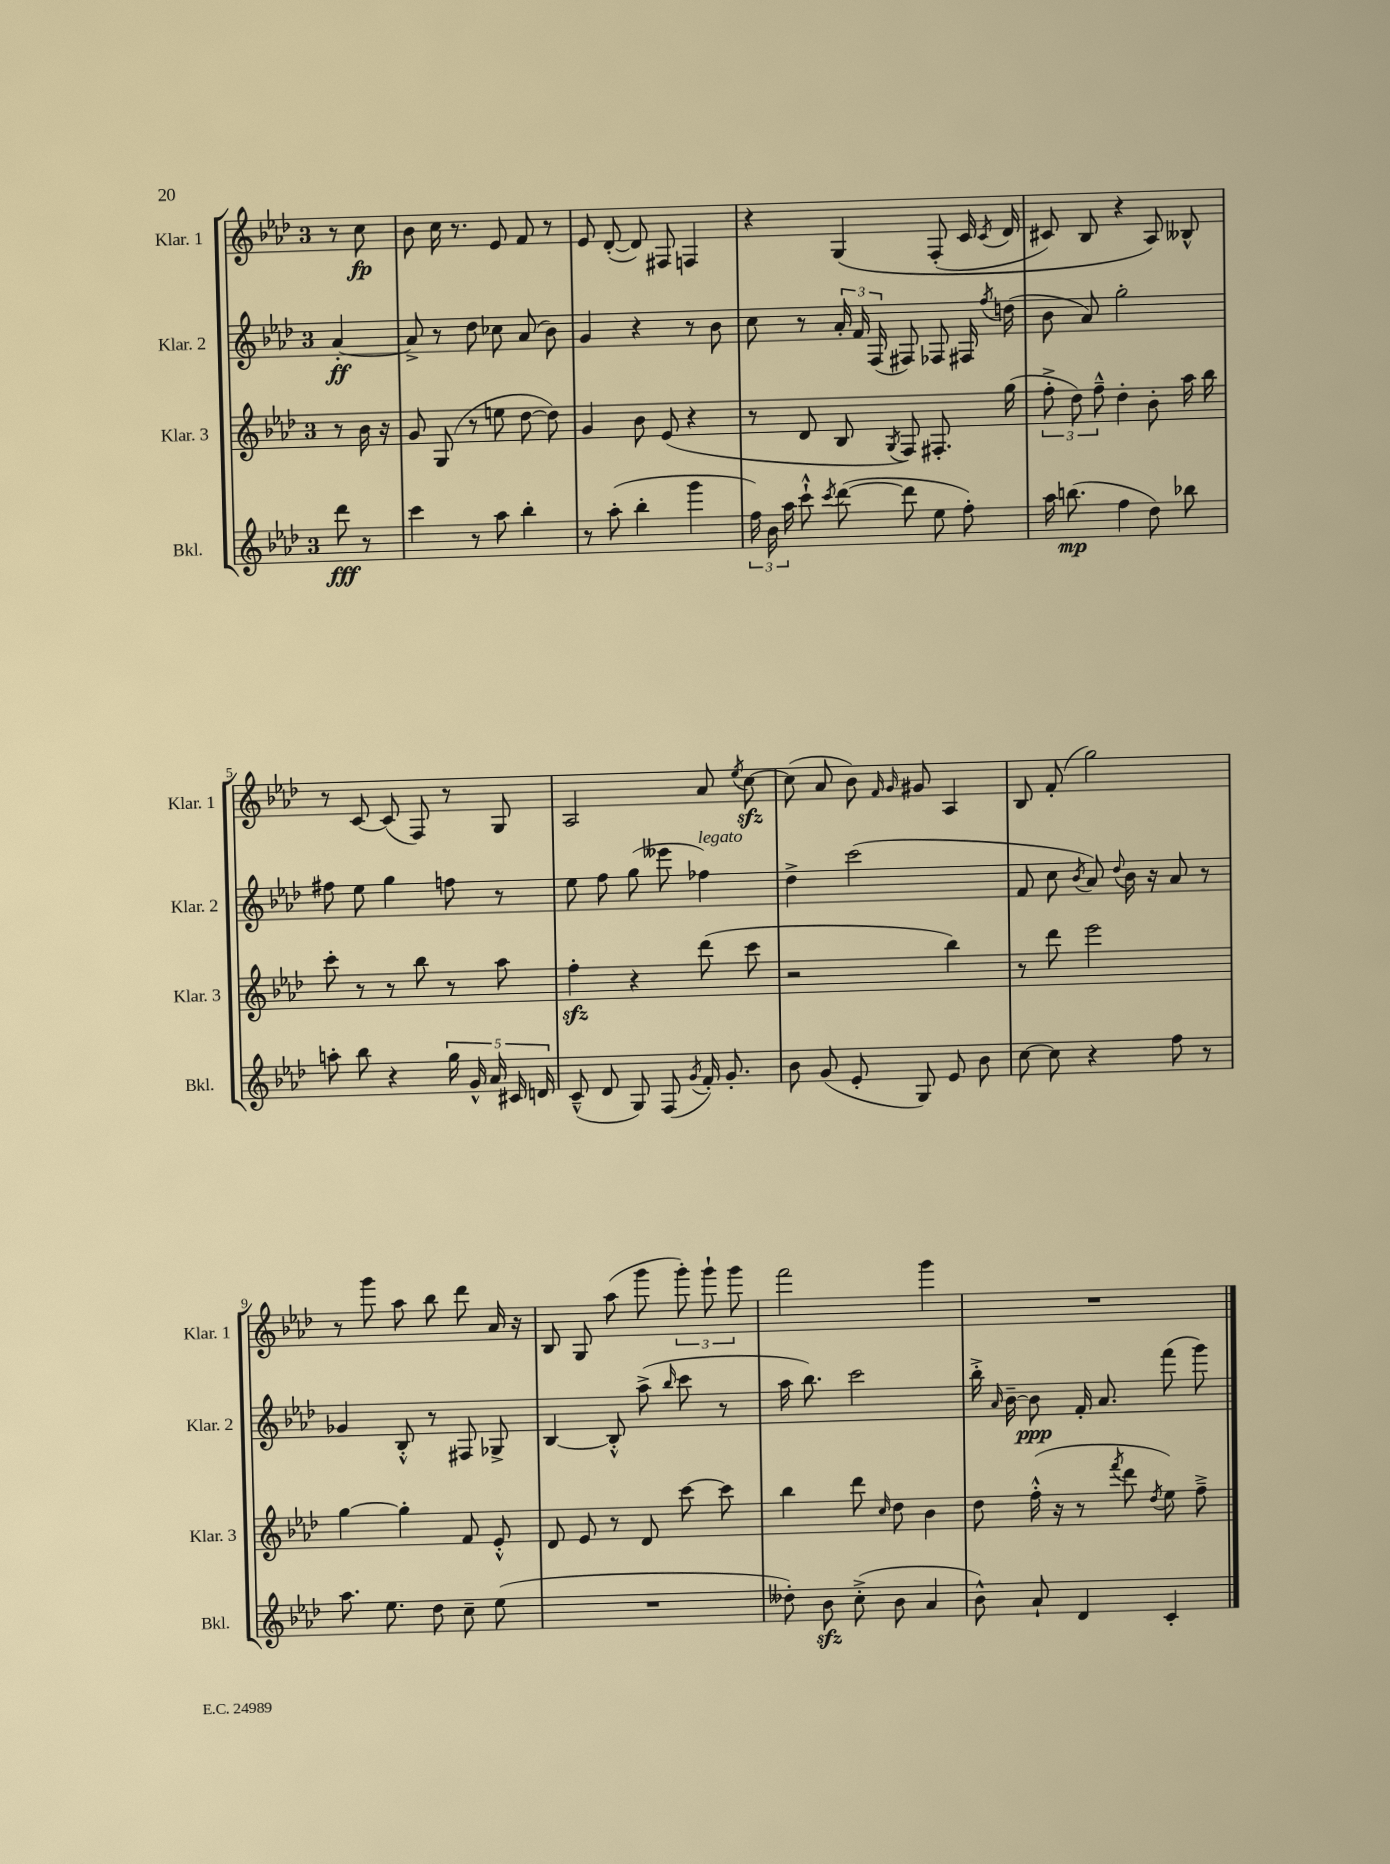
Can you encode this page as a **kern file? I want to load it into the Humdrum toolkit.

**kern	**kern	**kern	**kern
*staff4	*staff3	*staff2	*staff1
*clefG2	*clefG2	*clefG2	*clefG2
*k[b-e-a-d-]	*k[b-e-a-d-]	*k[b-e-a-d-]	*k[b-e-a-d-]
*M3/4	*M3/4	*M3/4	*M3/4
8ddd-	8r	[4a-'	8r
8r	16b-	.	8cc
.	16r	.	.
=	=	=	=
4ccc	8g	8a-^]	8b-
.	(8G	8r	16cc
.	.	.	8.r
8r	8r	8dd-	.
8aa-	8ee	8cc-	8e-
4bb-'	[8dd-	(8a-	8f
.	8dd-])	8b-)	8r
=	=	=	=
8r	4g	4g	8e-
(8aa-'	.	.	([8d-'
4bb-'	8b-	4r	8d-])
.	(8e-	.	8F#
4ggg	4r	8r	4F
.	.	8b-	.
=	=	=	=
24ff)	8r	8cc	4r
24b-	.	.	.
24aa-	.	.	.
8ccc`^^	8d-	8r	.
8qccc	.	.	.
([8ddd-	8B-	24a-'	&(4G
.	.	24f	.
.	.	(24F	.
.	8qG	.	.
8ddd-]	8F)	8F#)	.
8ee-	8.F#'	8F-	(8F'
8ff')	.	16F#	16c
.	.	8qff	8qc
.	(16gg	(16dd	16d-
=	=	=	=
16aa-	12ff'^	8b-	8c#)
(8.bb	.	.	.
.	12dd-)	.	.
.	.	8a-)	8B-
.	12ff~^^	.	.
4ff	4dd-'	2gg'	4r
8dd-)	8b-'	.	8A-&)
8bb-	16aa-	.	8B--^^
.	16bb-	.	.
=	=	=	=
8aa'	8ccc'	8ff#	8r
8bb-	8r	8ee-	[8c
4r	8r	4gg	(8c]
.	8bb-	.	8F)
20gg	8r	8ff	8r
20g^^	.	.	.
20a-	.	.	.
.	8aa-	8r	8G
20c#	.	.	.
20d	.	.	.
=	=	=	=
(8c~^^	4ff'	8ee-	2A-
8d-	.	8ff	.
8G)	4r	(8gg	.
(8F	.	8eee--	.
8qg	.	.	.
16f')	(8ddd-	4ff-)	8a-
8.g'	.	.	.
.	.	.	8qee-
.	8ccc	.	[8cc
=	=	=	=
8b-	2r	4dd-^	(8cc]
(8g	.	.	8a-
8e-'	.	(2ccc	8b-)
.	.	.	16qqf
.	.	.	16qqg
8G)	.	.	8g#
8e-	4bb-)	.	4A-
8b-	.	.	.
=	=	=	=
[8cc	8r	8f	8B-
8cc]	8ddd-	8cc	(8f'
.	.	8qb-	.
4r	2eee-	8a-)	2gg)
.	.	8qqdd-	.
.	.	16b-	.
.	.	16r	.
8ff	.	8a-	.
8r	.	8r	.
=	=	=	=
8.aa-	[4gg	4g-	8r
.	.	.	8ggg
8.ee-	.	.	.
.	4gg']	8B-'^^	8aa-
8dd-	.	8r	8bb-
8cc~	8f	8F#	8ddd-
(8ee-	8e-'^^	8G-^	16a-
.	.	.	16r
=	=	=	=
2.r	8d-	[4B-	8B-
.	8e-	.	8G
.	8r	8B-'^^]	(8aa-
.	8d-	(8aa-^	8ggg
.	.	16qqbb-	.
.	[8ccc	8ccc	12ggg')
.	.	.	12ggg`
.	8ccc]	8r	.
.	.	.	12ggg
=	=	=	=
8dd--')	4bb-	16aa-	2fff
.	.	8.bb-)	.
8b-	.	.	.
(8cc'^	8ddd-	2ccc	.
.	16qqcc	.	.
8b-	8dd-	.	.
4a-	4b-	.	4ggg
=	=	=	=
8b-^^)	8dd-	16bb-'^	2.r
.	.	16qqa-	.
.	.	[16b-~	.
8a-`	(16ff'^^	8b-]	.
.	16r	.	.
4d-	8r	16f'	.
.	.	8.a-	.
.	8qfff	.	.
.	8ddd-	.	.
.	8qdd-	.	.
4c'	8ee-)	(8fff	.
.	8ff~^	8ggg)	.
==	==	==	==
*-	*-	*-	*-
